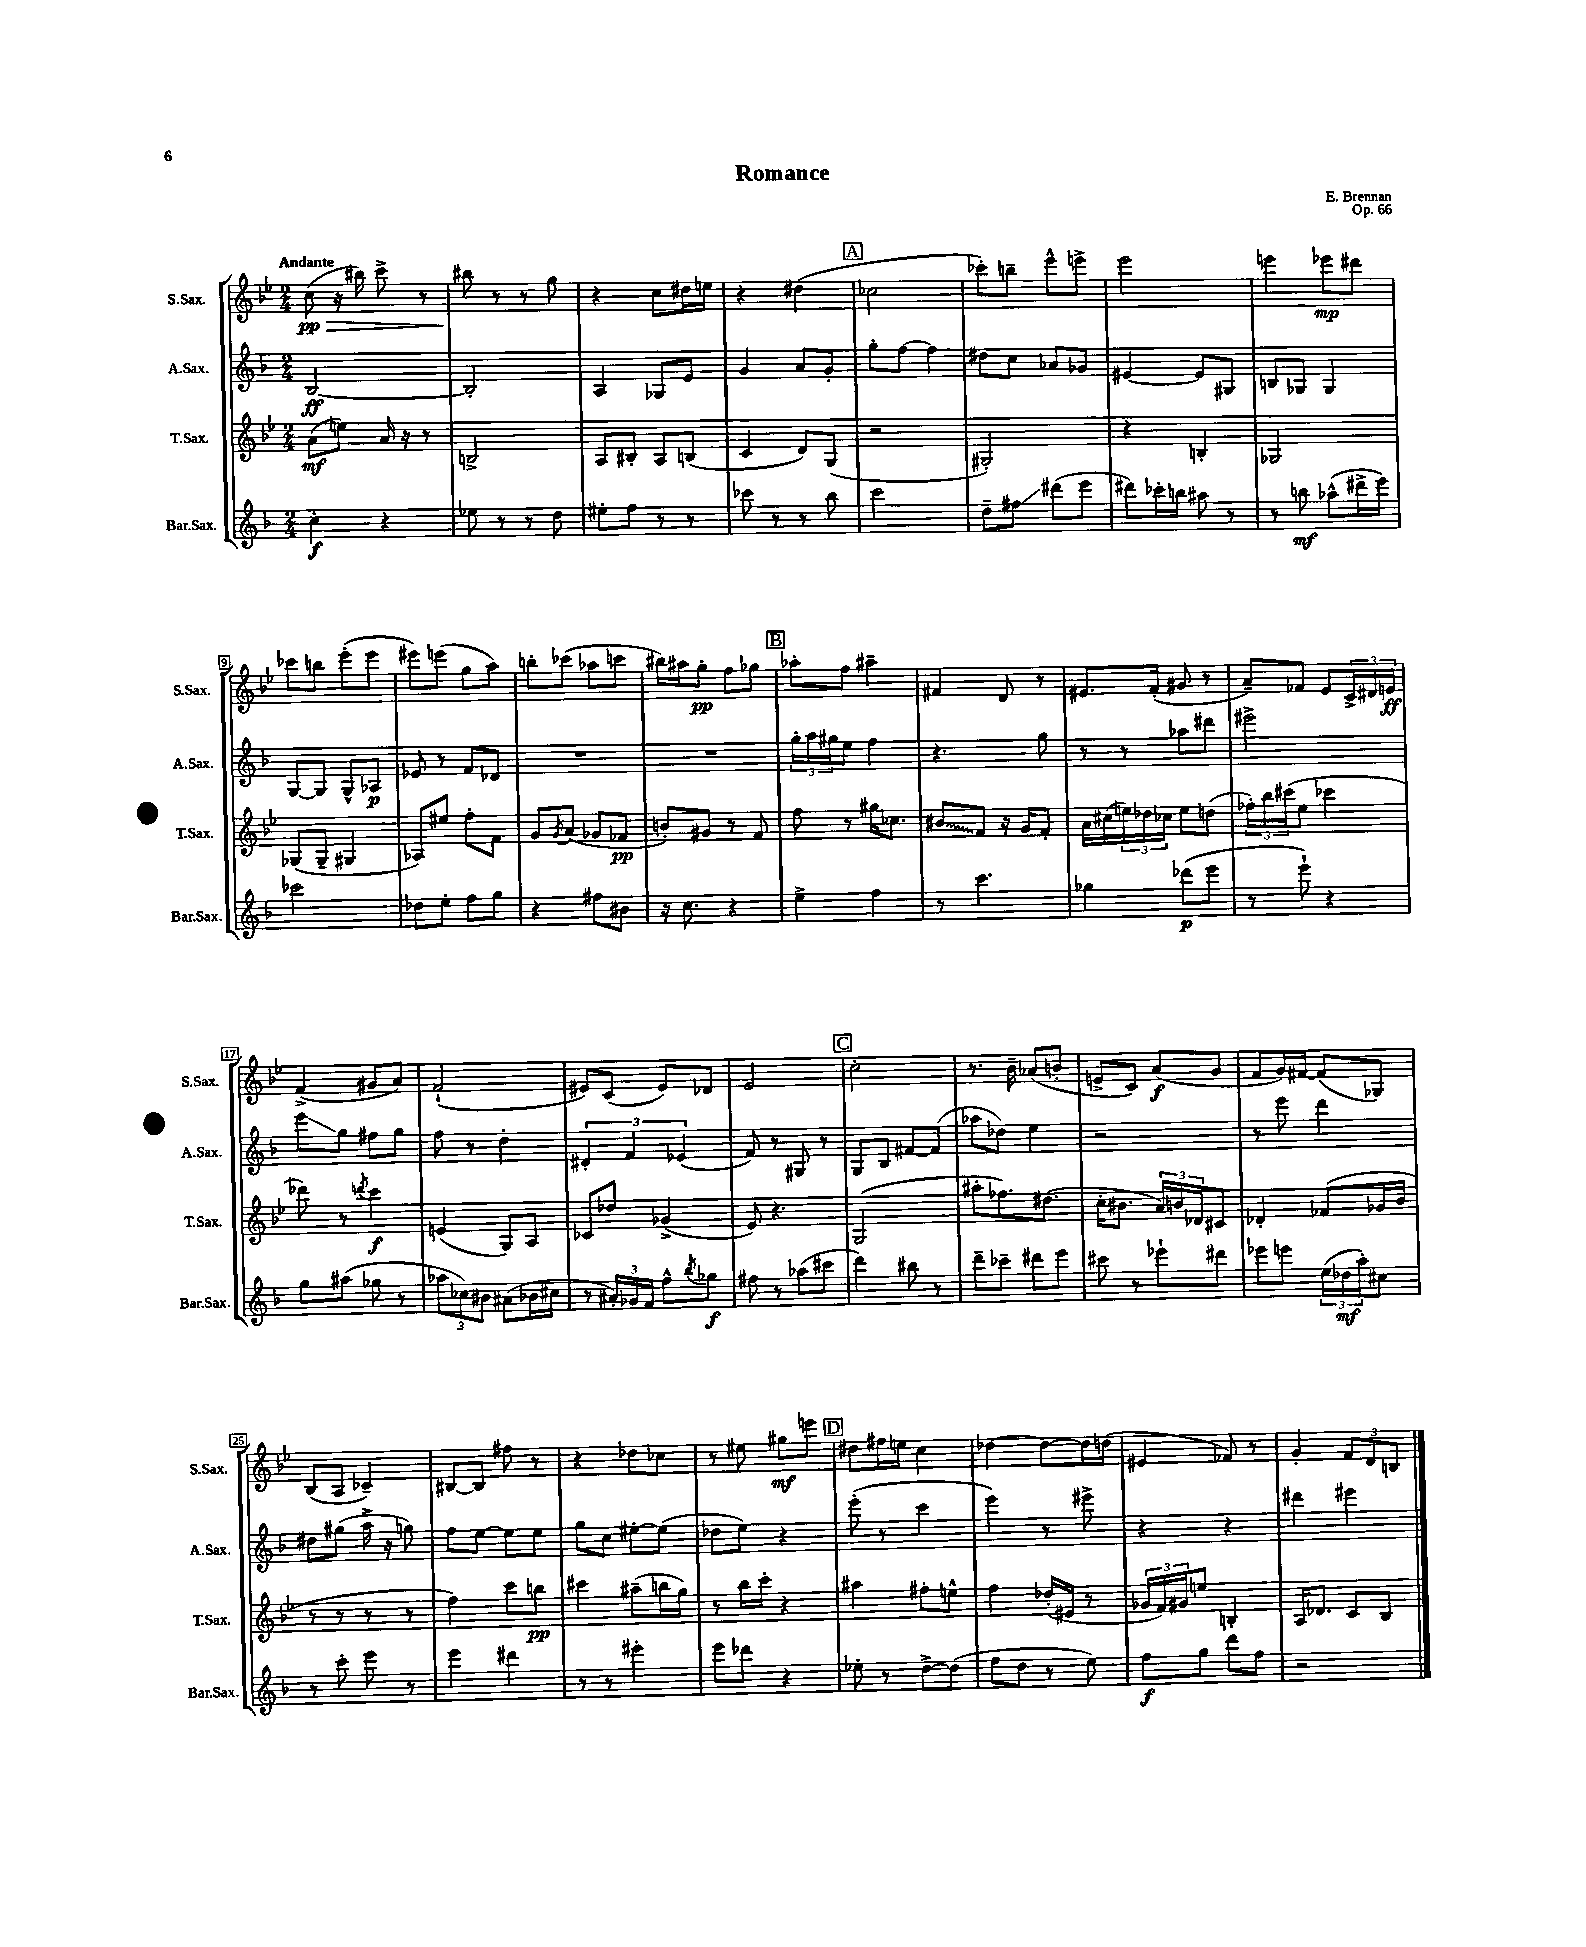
\header { title = "Romance" composer = "E. Brennan" opus = "Op. 66" }
<<
\new StaffGroup <<
\new Staff = "s0" \with { instrumentName = "S.Sax." shortInstrumentName = "S.Sax." } {
    \clef treble \key bes \major \numericTimeSignature \time 2/4 \tempo "Andante"
    c''8\pp\>( r16 bis''16) c'''8-> r8 |
    bis''8\! r8 r8 g''8 |
    r4 c''8 dis''16 e''16 |
    r4 dis''4( |
    \mark \markup { \box "A" } ces''2 |
    ces'''8-.) b''8-- ees'''8-^ e'''8-> |
    ees'''2 |
    e'''4 ees'''8\mp dis'''8 |
    ces'''8 b''8 ees'''8-.( ees'''8 |
    eis'''8) e'''8( g''8 a''8) |
    b''8-. ces'''8( aes''8 c'''8 |
    bis''16) ais''16 g''8-.\pp f''8 ges''8 |
    \mark \markup { \box "B" } aes''8-. f''8 ais''4-- |
    fis'4 d'8 r8 |
    eis'8. f'16-.( gis'8 r8 |
    a'8--) fes'8 ees'8 \tuplet 3/2 { c'16-> dis'16 e'16\ff } |
    f'4->( gis'8 a'8) |
    f'2-!( |
    eis'8) c'8( eis'8) des'8 |
    ees'2 |
    \mark \markup { \box "C" } c''2-. |
    r8. bes'16-- aes'8( b'8-. |
    e'8-> c'8) a'8\f( g'8 |
    f'8 g'16) fis'16~ fis'8( ges8) |
    bes8( a8 ces'4--) |
    bis8~ bis8 fis''8 r8 |
    r4 des''8 ces''8 |
    r8 eis''8 gis''8\mf e'''8 |
    \mark \markup { \box "D" } dis''8 fis''16 e''16 c''4 |
    des''4~ des''8~ des''16 d''16( |
    eis'4 fes'8) r8 |
    g'4-. \tuplet 3/2 { f'8 d'8 b8 } \bar "|." |
}
\new Staff = "s1" \with { instrumentName = "A.Sax." shortInstrumentName = "A.Sax." } {
    \clef treble \key f \major \numericTimeSignature \time 2/4
    bes2~\ff |
    bes2-. |
    a4 ges8 e'8 |
    g'4 a'8 g'8-. |
    \mark \markup { \box "A" } g''8-. f''8~ f''4 |
    dis''8 c''8 aes'8 ges'8 |
    eis'4~ eis'8 gis8 |
    b8 ges8 ges4 |
    g8~ g8 g8-^ aes8\p |
    ees'8 r8 f'8 des'8 |
    R2 |
    R2 |
    \mark \markup { \box "B" } \tuplet 3/2 { g''16-. a''16 gis''16 } e''8 f''4 |
    r4. g''8 |
    r8 r8 aes''8 dis'''8 |
    eis'''2-> |
    e'''8\glissando g''8 fis''8 g''8 |
    f''8 r8 d''4-. |
    \tuplet 3/2 { dis'4-. f'4 ees'4( } |
    f'8) r8 gis8 r8 |
    \mark \markup { \box "C" } g8 bes8 fis'8~ fis'8( |
    aes''8 des''8) e''4 |
    r2 |
    r8 e'''8 d'''4 |
    dis''8 gis''8( a''16-> r16 g''8) |
    f''8 e''8~ e''8 e''8 |
    g''8 c''8 eis''8~-. eis''8( |
    des''8 e''8) r4 |
    \mark \markup { \box "D" } e'''8-.( r8 c'''4 |
    e'''4) r8 eis'''8-> |
    r4 r4 |
    dis'''4 eis'''4 \bar "|." |
}
\new Staff = "s2" \with { instrumentName = "T.Sax." shortInstrumentName = "T.Sax." } {
    \clef treble \key bes \major \numericTimeSignature \time 2/4
    a'8\mf( e''8) a'16 r16 r8 |
    b2-> |
    a8 bis8-. a8 b8( |
    c'4 d'8) g8( |
    \mark \markup { \box "A" } r2 |
    gis2-.) |
    r4 b4-. |
    ges2 |
    ges8( ges8-- gis4 |
    aes8) eis''8 f''8-. f'8 |
    g'8 \acciaccatura { g'8 } a'8( ges'8 fes'8\pp |
    b'8-.) gis'8 r8 f'8 |
    \mark \markup { \box "B" } f''8 r8 gis''16 ces''8. |
    \once \override Glissando.style = #'zigzag bis'8\glissando f'8 r16 g'16 f'8-. |
    a'16 cis''16( \tuplet 3/2 { e''16) des''16 ces''16 } e''8 d''8( |
    \tuplet 3/2 { fes''16-.) bes''16 cis'''16( } ees''8 ces'''4 |
    des'''8) r8 \acciaccatura { d'''8 } c'''4\f |
    e'4( g8) a8 |
    ces'8 des''8 ges'4->( |
    ees'8) r4. |
    \mark \markup { \box "C" } g2( |
    ais''8-. fes''8.) dis''8.( |
    c''16-. bis'8. \tuplet 3/2 { a'16) b'16 des'16 } cis'8 |
    des'4-. fes'8( ges'16 bes'16 |
    r8 r8 r8 r8 |
    f''4) c'''8 b''8\pp |
    cis'''4 ais''8--( b''16 g''16) |
    r8 bes''16 c'''16-. r4 |
    \mark \markup { \box "D" } ais''4 fis''8-. e''8-^ |
    f''4 des''16-.( eis'16 r8 |
    \tuplet 3/2 { ges'16 f'16) gis'16 } e''8 b4-. |
    a16 des'8. c'8 bes8 \bar "|." |
}
\new Staff = "s3" \with { instrumentName = "Bar.Sax." shortInstrumentName = "Bar.Sax." } {
    \clef treble \key f \major \numericTimeSignature \time 2/4
    c''4-.\f r4 |
    ees''8 r8 r8 d''8 |
    eis''8-. f''8 r8 r8 |
    ces'''8 r8 r8 bes''8 |
    \mark \markup { \box "A" } c'''2 |
    d''8-- fis''8\glissando dis'''8( e'''8 |
    dis'''8) ces'''16-. b''16 ais''8 r8 |
    r8 b''8\mf aes''8-^( dis'''16-> e'''16) |
    ces'''2 |
    des''8 e''8-. f''8 g''8 |
    r4 fis''8 bis'8 |
    r16 c''8. r4 |
    \mark \markup { \box "B" } e''4-> f''4 |
    r8 c'''4. |
    ges''4 des'''8\p( e'''8 |
    r8 e'''8-!) r4 |
    g''8 ais''8( ges''8 r8 |
    \tuplet 3/2 { aes''8 ces''8) bis'8 } ais'8( bes'16 cis''16 |
    r8 \tuplet 3/2 { ais'16-.) ges'16 f'16 } f''8-^ \acciaccatura { bes''8 } ges''8\f |
    fis''8 r8 aes''8( cis'''8 |
    \mark \markup { \box "C" } d'''4) bis''8 r8 |
    d'''8-- ces'''8-- dis'''8 e'''8 |
    cis'''8 r8 ees'''8-! dis'''8 |
    ees'''8 e'''8 \tuplet 3/2 { e''16( des''16\mf a''16-.) } cis''8 |
    r8 c'''8-. e'''8 r8 |
    e'''4 dis'''4 |
    r8 r8 eis'''4-. |
    e'''8 des'''8 r4 |
    \mark \markup { \box "D" } ees''8-. r8 d''8~-> d''8( |
    f''8 d''8 r8 e''8) |
    f''8\f g''8 d'''8 f''8 |
    r2 \bar "|." |
}
>>
>>
\layout { \context { \Score \override BarNumber.stencil = #(make-stencil-boxer 0.1 0.3 ly:text-interface::print) } }
